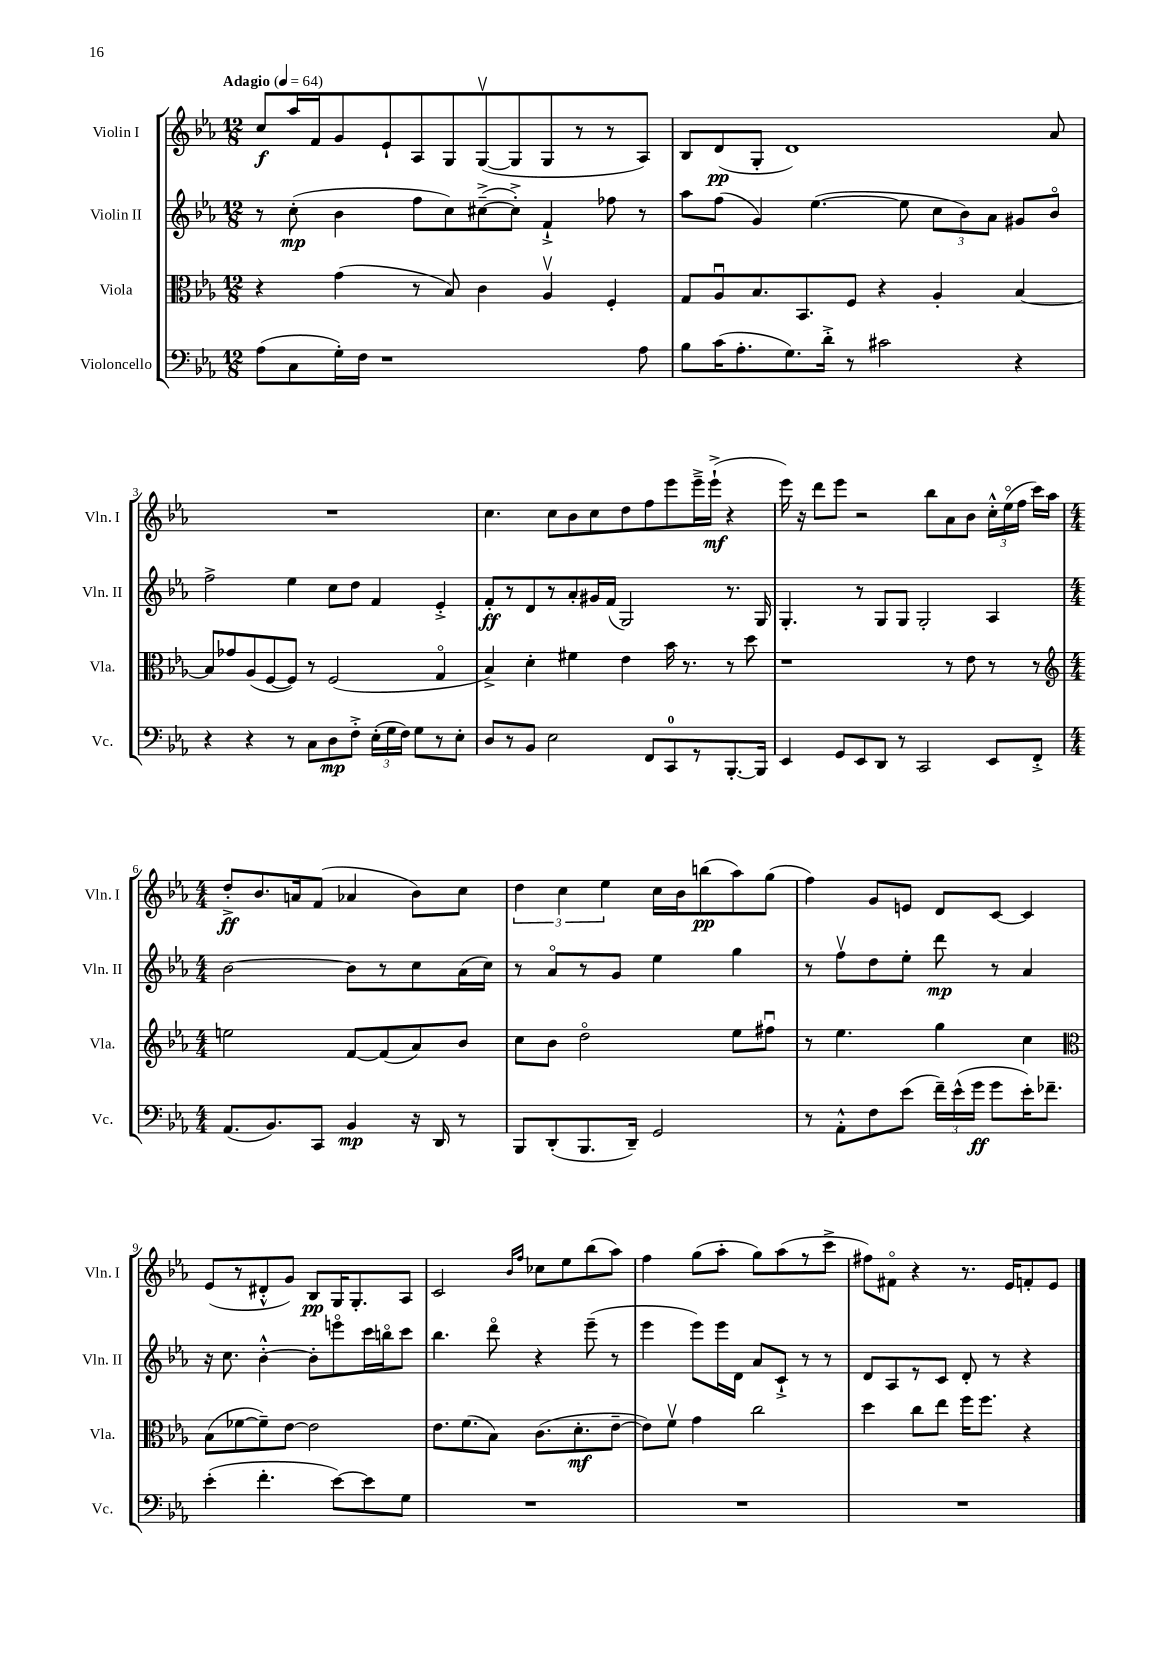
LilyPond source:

<<
\new StaffGroup <<
\new Staff = "s0" \with { instrumentName = "Violin I" shortInstrumentName = "Vln. I" } {
    \clef treble \key ees \major \numericTimeSignature \time 12/8 \tempo "Adagio" 4 = 64
    \autoBeamOff c''8[\f aes''16 f'16 g'8 ees'8-! aes8 g8 g8~\upbow( g8 g8 r8 r8 aes8]) |
    bes8[ d'8\pp( g8]-. d'1) aes'8 |
    R1. |
    c''4. c''8[ bes'8 c''8 d''8 f''8 ees'''8 ees'''16---> ees'''16]-!->\mf( r4 |
    ees'''16) r16 d'''8[ ees'''8] r2 bes''8[ aes'8 bes'8] \tuplet 3/2 { c''16[-.-^ ees''16\flageolet( f''16] } c'''16[) aes''16] |
    \numericTimeSignature \time 4/4 d''8[-.->\ff bes'8. a'16 f'8]( aes'4 bes'8[) c''8] |
    \tuplet 3/2 { d''4 c''4 ees''4 } c''16[ bes'16 b''8\pp( aes''8) g''8]( |
    f''4) g'8[ e'8] d'8[ c'8]~ c'4 |
    ees'8[( r8 dis'8-.-^ g'8]) bes8[\pp g16 g8.-. aes8] |
    c'2 \grace { bes'16[ f''16] } ces''8[ ees''8 bes''8( aes''8]) |
    f''4 g''8[( aes''8]-. g''8[) aes''8( r8 c'''8]-> |
    fis''8[) fis'8]\flageolet r4 r8. ees'16[ f'8-. ees'8] \bar "|." |
}
\new Staff = "s1" \with { instrumentName = "Violin II" shortInstrumentName = "Vln. II" } {
    \clef treble \key ees \major \numericTimeSignature \time 12/8
    \autoBeamOff r8 c''8-.\mp( bes'4 f''8[ c''8) cis''8~--->( cis''8]-.->) f'4-!-> fes''8 r8 |
    aes''8[ f''8]( g'4) ees''4.~( ees''8 \tuplet 3/2 { c''8[ bes'8) aes'8] } gis'8[ bes'8]\flageolet |
    f''2-> ees''4 c''8[ d''8] f'4 ees'4-.-> |
    f'8[-.\ff r8 d'8 r8 aes'8-. gis'16 f'16]( g2) r8. g16 |
    g4.-. r8 g8[ g8] g2-. aes4 |
    \numericTimeSignature \time 4/4 bes'2~ bes'8[ r8 c''8 aes'16( c''16]) |
    r8 aes'8[\flageolet r8 g'8] ees''4 g''4 |
    r8 f''8[\upbow d''8 ees''8]-. d'''8\mp r8 aes'4 |
    r16 c''8. bes'4~-.-^ bes'8[-. e'''8\flageolet c'''16 b''16\flageolet c'''8] |
    bes''4. d'''8\flageolet r4 ees'''8--( r8 |
    ees'''4 ees'''8[) ees'''16 d'16] aes'8[ c'8]-!-> r8 r8 |
    d'8[ aes8 r8 c'8] d'8-. r8 r4 \bar "|." |
}
\new Staff = "s2" \with { instrumentName = "Viola" shortInstrumentName = "Vla." } {
    \clef alto \key ees \major \numericTimeSignature \time 12/8
    \autoBeamOff r4 g'4( r8 bes8) c'4 aes4\upbow f4-. |
    g8[ aes8\downbow bes8. bes,8. f8] r4 aes4-. bes4~ |
    bes8[ ges'8 aes8( f8~ f8]) r8 f2( g4\flageolet |
    bes4->) d'4-. fis'4 ees'4 bes'16 r8. r8 d''8 |
    r1 r8 ees'8 r8 r8 |
    \numericTimeSignature \time 4/4 \clef treble e''2 f'8[~ f'8( aes'8) bes'8] |
    c''8[ bes'8] d''2\flageolet ees''8[ fis''8]\downbow |
    r8 ees''4. g''4 c''4 |
    \clef alto bes8[( fes'8~ fes'8--) ees'8]~ ees'2 |
    ees'8.[ f'8.( bes8]) c'8.[( d'8.-.\mf ees'8]~-- |
    ees'8[) f'8]\upbow g'4 c''2 |
    d''4 c''8[ ees''8] f''16[ f''8.] r4 \bar "|." |
}
\new Staff = "s3" \with { instrumentName = "Violoncello" shortInstrumentName = "Vc." } {
    \clef bass \key ees \major \numericTimeSignature \time 12/8
    \autoBeamOff aes8[( c8 g16-.) f16] r1 aes8 |
    bes8[ c'16( aes8.-. g8.) d'16]-.-> r8 cis'2 r4 |
    r4 r4 r8 c8[ d8\mp f8]-.-> \tuplet 3/2 { ees16[-.( g16 f16]) } g8[ r8 ees8]-. |
    d8[ r8 bes,8] ees2 f,8[ c,8-0 r8 bes,,8.~-. bes,,16] |
    ees,4 g,8[ ees,8 d,8] r8 c,2 ees,8[ f,8]-.-> |
    \numericTimeSignature \time 4/4 aes,8.[( bes,8.) c,8] bes,4\mp r16 d,16 r8 |
    bes,,8[ d,8-.( bes,,8. d,16]--) g,2 |
    r8 aes,8[-.-^ f8 ees'8]( \tuplet 3/2 { f'16[--) ees'16-^( g'16]\ff } g'8[ ees'16-.) fes'8.]-- |
    ees'4-.( f'4.-. ees'8[~) ees'8 g8] |
    R1 |
    R1 |
    R1 \bar "|." |
}
>>
>>
